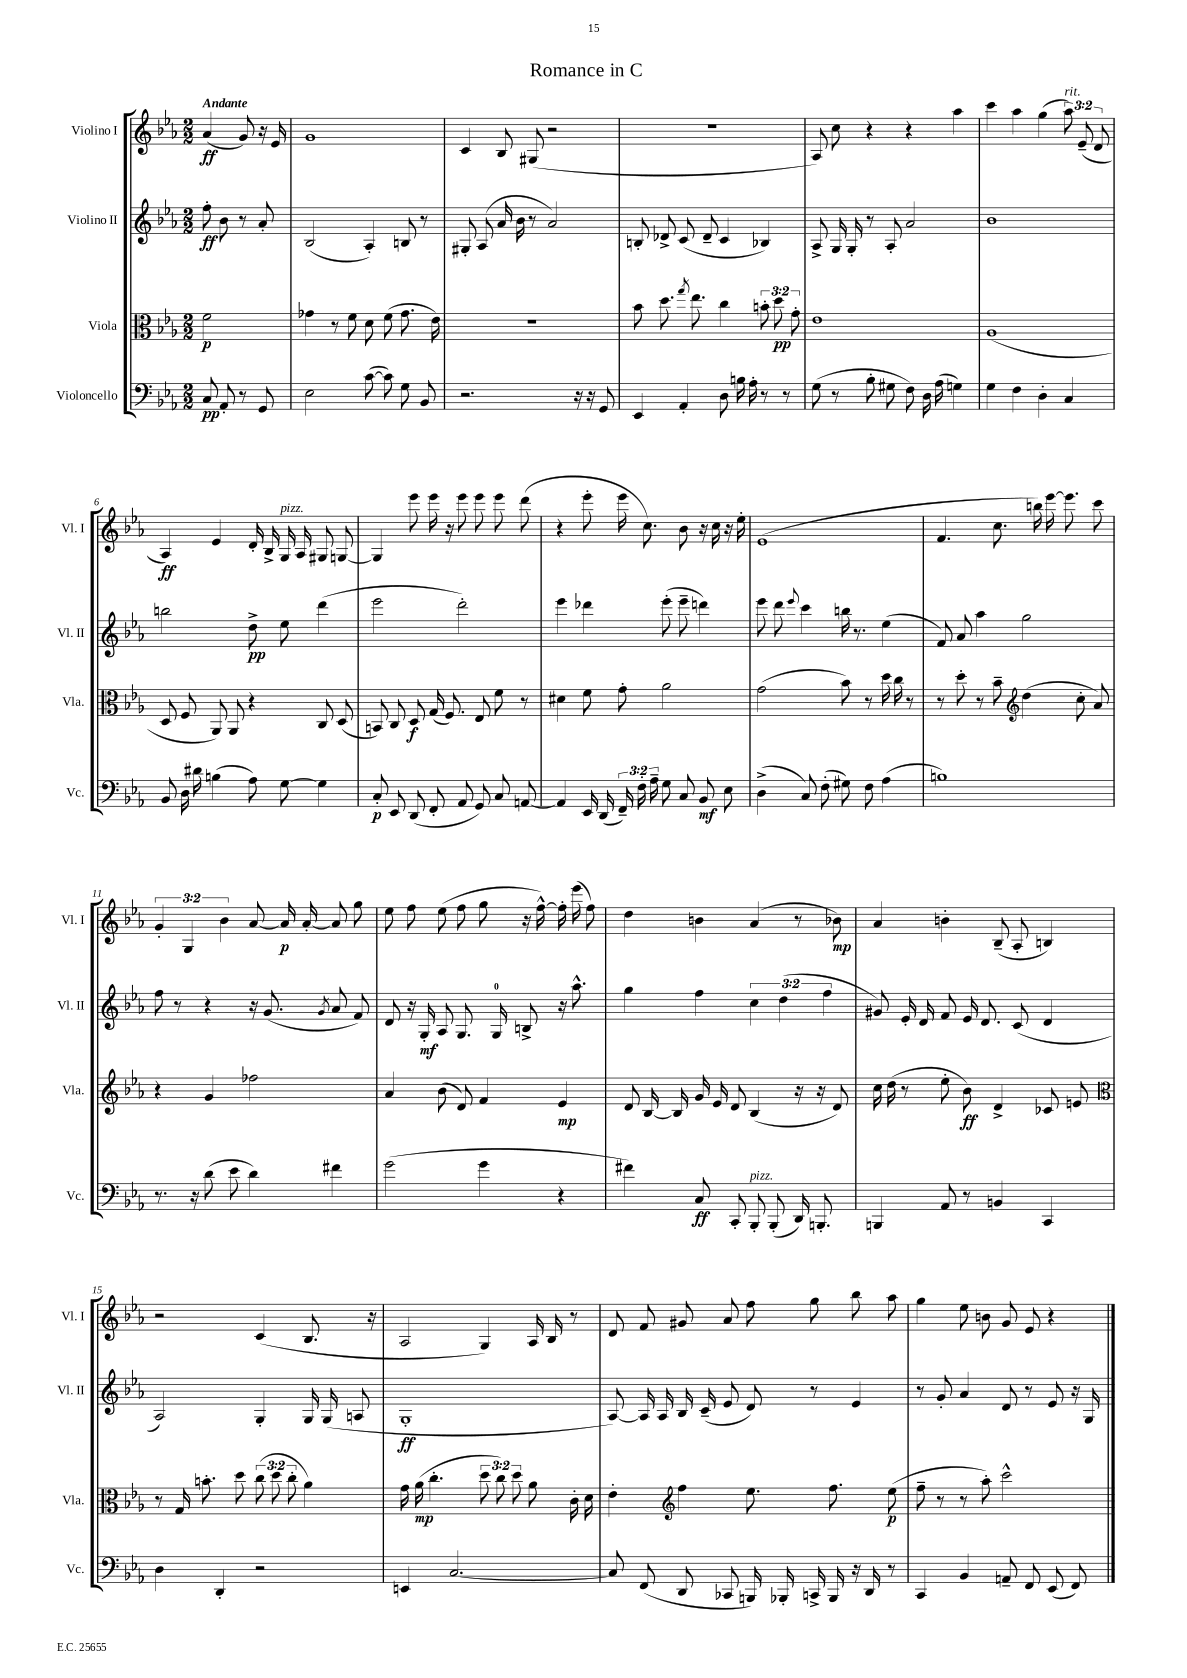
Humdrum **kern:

**kern	**kern	**kern	**kern
*staff4	*staff3	*staff2	*staff1
*clefF4	*clefC3	*clefG2	*clefG2
*k[b-e-a-]	*k[b-e-a-]	*k[b-e-a-]	*k[b-e-a-]
*M2/2	*M2/2	*M2/2	*M2/2
8C	2f	8ff'	(4a-
8AA-'	.	8b-	.
8r	.	8r	8g)
8GG	.	8a-'	16r
.	.	.	16e-
=	=	=	=
2E-	4g-	(2B-	1g
.	8r	.	.
.	8f	.	.
([8c	8d	4A-')	.
8c])	(8f	.	.
8G	8.g-	8B	.
8BB-	.	8r	.
.	16e-)	.	.
=	=	=	=
2.r	1r	8G#'	4c
.	.	(8A-	.
.	.	16a-	8B-
.	.	16b-	.
.	.	8r	(8G#
.	.	2a-)	2r
16r	.	.	.
16r	.	.	.
8GG	.	.	.
=	=	=	=
4EE-	8b-	8B'	1r
.	8.dd	8d-^	.
4AA-'	.	(8c	.
.	8qgg	.	.
.	8.ee-	.	.
.	.	8d-~	.
8D	4cc	4c	.
16B	.	.	.
16A-'	.	.	.
8r	12b'	4B-)	.
.	12dd	.	.
8r	.	.	.
.	12g'	.	.
=	=	=	=
(8G	1e-	8A-^	8A-)
8r	.	16G	8cc
.	.	16G'	.
8B-'	.	8r	4r
8G#	.	8A-'	.
8F)	.	2a-	4r
16D	.	.	.
(16A-	.	.	.
4G)	.	.	4aa-
=	=	=	=
4G	(1A-	1b-	4ccc
4F	.	.	4aa-
4D'	.	.	(4gg
4C	.	.	12aa-)
.	.	.	(12e-~
.	.	.	12d
=	=	=	=
8BB-	8D	2bb	4A-)
16D	8F	.	.
16d#	.	.	.
(4B	8AA-)	.	4e-
.	8AA-	.	.
8A-)	4r	8dd^	16d'
.	.	.	16B-^
[8G	.	8ee-	16G
.	.	.	16A-
4G]	8C	(4ddd	8G#
.	(8D	.	[8G
=	=	=	=
8C'	8BB)	2eee-	4G]
8EE-	8C	.	.
(8DD	8D	.	8eee-
8FF'	(16G	.	16eee-
.	8.F)	.	16r
8AA-	.	2ddd')	8eee-
8GG)	8E-	.	8eee-
8C	8f	.	8eee-
[8AA	8r	.	(8ddd
=	=	=	=
4AA]	4d#	4eee-	4r
16EE-	8f	4ddd-	8eee-'
(16DD	.	.	.
24FF~)	8g'	.	16eee-
24F'	.	.	.
.	.	.	8.cc)
24A-~	.	.	.
8G	2a-	(8eee-'	.
8C	.	8eee-~	8b-
8BB-	.	4ddd)	16r
.	.	.	16cc
8E-	.	.	16r
.	.	.	16ee-'
=	=	=	=
(4D^	(2g	8eee-	(1e-
.	.	8ddd	.
.	.	8qqeee-	.
8C)	.	4ccc	.
(8F'	.	.	.
8G#)	8b-)	16bb	.
.	.	8.r	.
8F	8r	.	.
(4A-	16dd	(4ee-	.
.	16cc	.	.
.	8r	.	.
=	=	=	=
1B)	8r	8f)	4.f
.	8dd'	8a-	.
.	8r	4aa-	.
.	8b-~	.	8.cc
*	*clefG2	*	*
.	(4dd	2gg	.
.	.	.	16bb)
.	.	.	[16eee-
.	.	.	8.eee-]
.	8cc'	.	.
.	8a-)	.	8ccc
=	=	=	=
8.r	4r	8ff	6g'
.	.	8r	.
.	.	.	6G
16r	.	.	.
(8d	4g	4r	.
.	.	.	6b-
8e-	.	.	.
4d)	2ff-	16r	[8a-
.	.	(8.g	.
.	.	.	16a-]
.	.	.	[16a-'
.	.	8qg	.
4f#	.	8a-	8a-]
.	.	8f)	8gg
=	=	=	=
(2g	4a-	8d	8ee-
.	.	16r	8ff
.	.	16G'	.
.	(8b-	8A-	(8ee-
.	8d)	8.G	8ff
4g	4f	.	8gg
.	.	16G	.
.	.	8B^	16r
.	.	.	[16ff^^)
4r	4e-	16r	16ff']
.	.	8.aa-^^	(16eee-
.	.	.	8ff)
=	=	=	=
4f#)	8d	4gg	4dd
.	[16B-	.	.
.	16B-]	.	.
8C	16g	4ff	4b
.	16e-	.	.
8CC'	8d	.	.
8BBB-'	(4B-	6cc	(4a-
(8BBB-'	.	.	.
.	.	(6dd	.
16DD)	16r	.	8r
8.BBB'	16r	.	.
.	.	6ff	.
.	8d)	.	8b-)
=	=	=	=
4BBB	16cc	8g#)	4a-
.	(16dd	.	.
.	8r	16e-'	.
.	.	16d	.
8AA-	8ee-'	8f	4b'
8r	8b-)	16e-	.
.	.	8.d	.
4BB	4d^	.	(8B-~
.	.	(8c	8A-'
4CC	8c-	4d	4B)
.	8e	.	.
=	=	=	=
*	*clefC3	*	*
4D	8r	2A-)	2r
.	16G	.	.
.	8.b'	.	.
4DD'	.	.	.
.	8dd	.	.
2r	(12cc	4G'	(4c
.	12dd	.	.
.	12cc'	.	.
.	4a-)	16G	8.B-
.	.	(16G	.
.	.	8A	.
.	.	.	16r
=	=	=	=
4EE	16g	1G'	2A-
.	(16a-	.	.
.	4.cc'	.	.
[2.C	.	.	.
.	12dd	.	4G)
.	12cc)	.	.
.	12dd	.	.
.	8a-	.	16A-
.	.	.	16B-
.	16c'	.	8r
.	16d	.	.
=	=	=	=
8C]	4e-'	[8A-)	8d
(8FF	.	16A-]	8f
.	.	16A-	.
*	*clefG2	*	*
8DD	4ff	16B-	8g#
.	.	(16c~	.
8CC-	.	8e-	8a-
16BBB)	8.ee-	8d)	8ff
16BBB-'	.	.	.
16CC^	.	8r	8gg
16BBB-	8.ff	.	.
16r	.	4e-	8bb-
16DD	.	.	.
8r	(8ee-	.	8aa-
=	=	=	=
4CC	8ff~	8r	4gg
.	8r	8g'	.
4BB-	8r	4a-	8ee-
.	8aa-')	.	8b
8AA~	2ccc^^	8d	8g
8FF	.	8r	8e-
(8EE-	.	8e-	4r
8FF)	.	16r	.
.	.	16G	.
==	==	==	==
*-	*-	*-	*-
